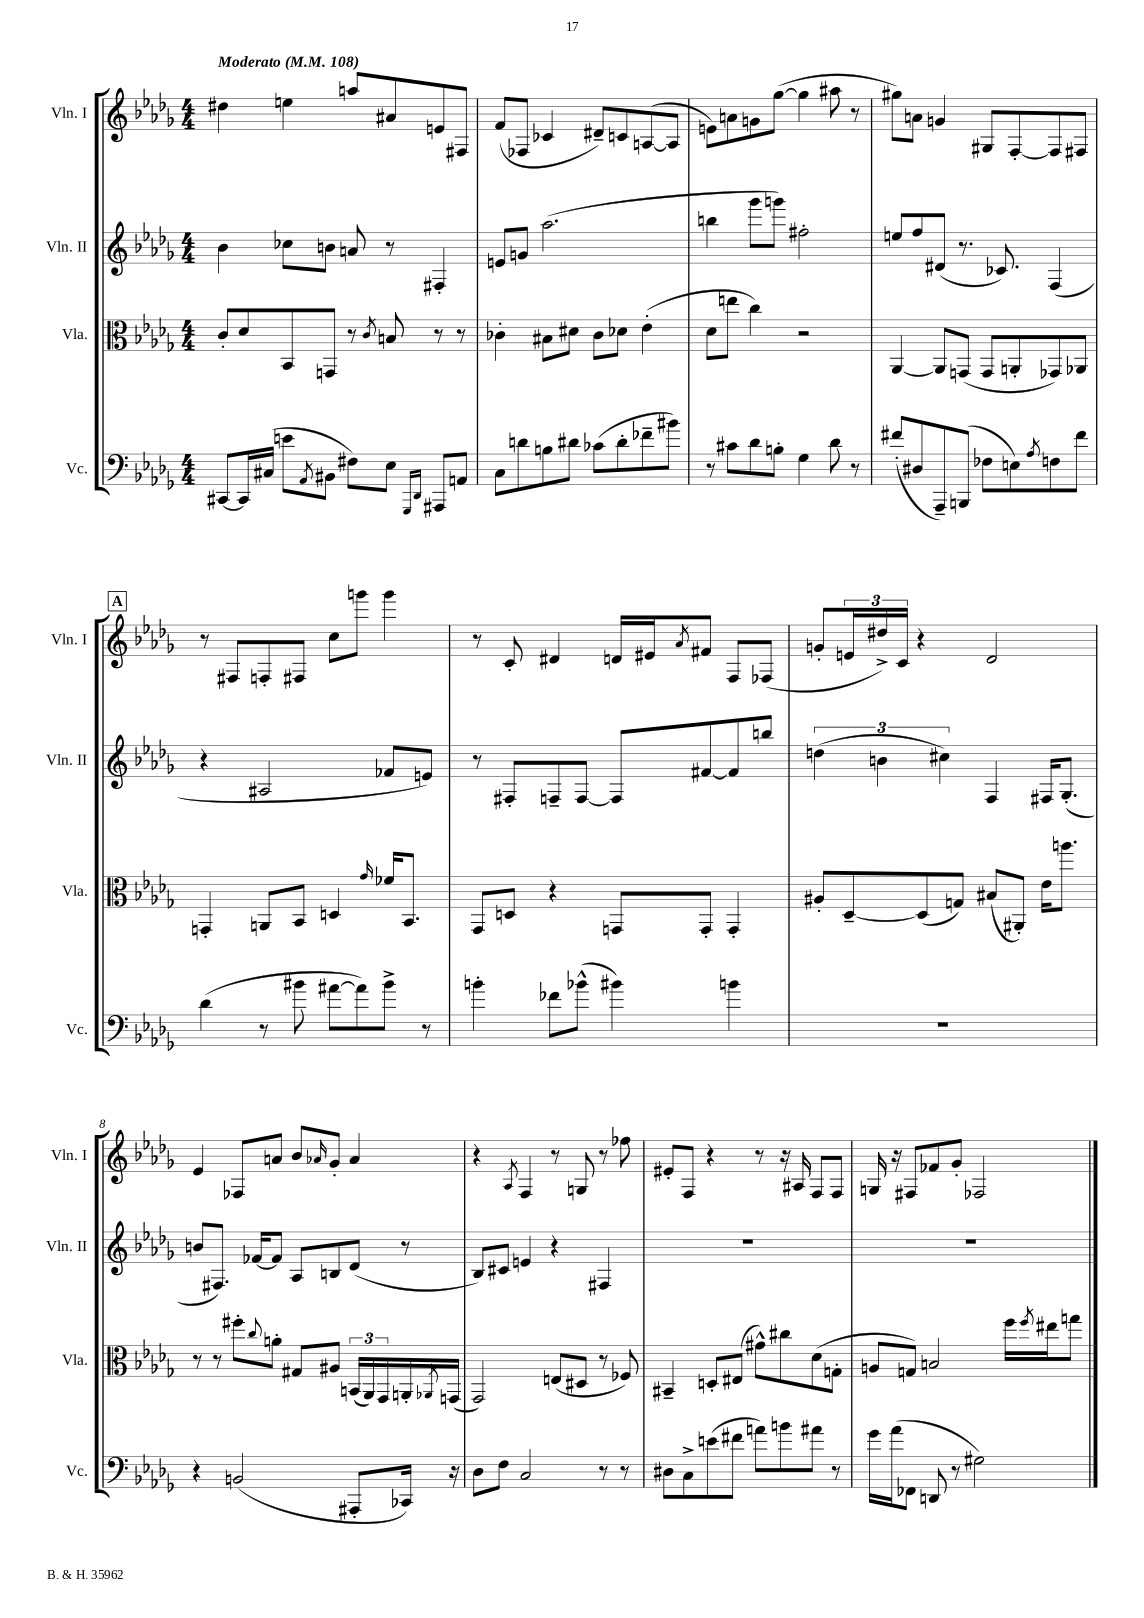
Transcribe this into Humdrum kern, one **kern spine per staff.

**kern	**kern	**kern	**kern
*part4	*part3	*part2	*part1
*staff4	*staff3	*staff2	*staff1
*I"Vc.	*I"Vla.	*I"Vln. II	*I"Vln. I
*I'Vc.	*I'Vla.	*I'Vln. II	*I'Vln. I
*clefF4	*clefC3	*clefG2	*clefG2
*k[b-e-a-d-g-]	*k[b-e-a-d-g-]	*k[b-e-a-d-g-]	*k[b-e-a-d-g-]
*M4/4	*M4/4	*M4/4	*M4/4
*MM108	*MM108	*MM108	*MM108
=1	=1	=1	=1
!	!	!	!LO:TX:a:B:t=Moderato
[8CC#X/L	8c'/L	4b-\	4dd#X\
16CC#/L]	8d-/	.	.
(16C#X/JJ	.	.	.
8en\L	8BB-/	8cc-X\L	4een\
8qAA-/	.	.	.
8BB#X\J	8GGn/J	8bn\J	.
8F#X\L)	8r	8an/	8aan/L
.	8qc/	.	.
8E-\J	8Bn/	8r	8a#X/
16qqGGG-/LL	.	.	.
16qqDD-/JJ	.	.	.
8AAA#X/L	8r	4F#X'/	8en/
8AAn/J	8r	.	8F#X/J
=2	=2	=2	=2
8C\L	4c-X'\	8en/L	(8f/L
8dn\	.	8gn/J	8F-X/J
8Bn\	8B#X\L	(2.aa-\	4c-X/
8d#X\J	8d#X\J	.	.
(8c-X\L	8c-\L	.	8d#X~/L)
8d#'\	8d-X\J	.	8cn/
8f-X~\	(4e-'\	.	([8An/
8b#X\J)	.	.	8A/J]
=3	=3	=3	=3
8r	8d-\L	4bbn\	8en\L)
8c#X\L	8een\J	.	8an\
8d-\	4cc\)	8ggg-\L	8gn\
8Bn'\J	.	8gggn\J)	([8gg-\J
4G-\	2r	2ff#X'\	4gg-\]
8d-\	.	.	8aa#X\
8r	.	.	8r
=4	=4	=4	=4
(8f#X'/L	[4AA-/	8een/L	8gg#X\L)
8D#X/	.	8ff/	8an\J
8AAA-~/)	8AA-/L]	(8d#X/J	4gn/
(8BBBn/J	(8GGn/J	8.r	.
8F-X\L	8GG/L	.	8G#X/L
.	.	8.c-X/)	.
8En\)	8AAn'/	.	[8F'/
8qA-/	.	.	.
8Fn\	8GG-X/)	(4F/	8F/]
8f#\J	8AA-X/J	.	8F#X/J
!!LO:LB:g=z
!!LO:REH:place=s1:t=A
=5	=5	=5	=5
(4d-\	4GGn'/	4r	8r
.	.	.	8F#X/L
8r	8AAn/L	2A#X/	8Fn'/
8b#X\	8BB-/J	.	8F#X/J
[8a#X\L	4Dn/	.	8cc\L
8a#\])	.	.	8gggn\J
.	16qqg-/	.	.
8b#^\J	16f-X/KL	8f-X/L	4ggg\
.	8.BB-/J	.	.
8r	.	8en/J)	.
=6	=6	=6	=6
4bn'\	8GG-/L	8r	8r
.	8Dn/J	8F#X'/L	8c'/
8f-X\L	4r	8Fn~/	4d#X/
(8b-X^^\J	.	[8F/J	.
4b#X\)	8GGn/L	8F/L]	16dn/LL
.	.	.	16e#X/J
.	.	.	8qa-/
.	8GG'/J	[8f#X/	8f#X/J
4bn\	4GG'/	8f#/]	8F/L
.	.	8bbn/J	(8F-X/J
=7	=7	=7	=7
1r	8A#X'/L	(6ddn\	8gn'/L
.	[8D-~/	.	24en/L
.	.	6bn\	24dd#X^/)
.	.	.	24c/JJ
.	(8D-/]	.	4r
.	.	6cc#X\)	.
.	8Gn/J)	.	.
.	(8B#X/L	4F/	2d-/
.	8AA#X'/J)	.	.
.	16e-\KL	16F#X/KL	.
.	8.aan\J	(8.G-'/J	.
!!LO:LB:g=z
=8	=8	=8	=8
4r	8r	8bn/L	4e-/
.	8r	8.F#X/J)	.
(2BBn/	8ff#X'\L	.	8F-X/L
.	.	[16f-X/KL	.
.	8qqcc/	.	.
.	8an'\J	8f-/J]	8an/J
.	8G#X/L	8A-/L	8b-/L
.	.	.	16qqa-X/
.	8A#X/J	8Bn/	8g-'/J
8AAA#X'/L	(24BBn/LL	(8d-/J	4a-/
.	24AA-/)	.	.
.	24GG-/	.	.
16CC-X/Jk)	16AAn'/	8r	.
.	8qAA-X/	.	.
16r	(16GGn/JJ	.	.
=9	=9	=9	=9
8D-\L	2GG-/)	8B-/L)	4r
8F\J	.	8c#X/J	.
.	.	.	8qA-/
2C/	.	4en/	4F/
.	(8En/L	4r	8r
.	8D#X/J	.	8Gn/
8r	8r	4F#X/	8r
8r	8F-X/)	.	8ff-X\
=10	=10	=10	=10
8D#X\L	4BB#X~/	1r	8e#X'/L
8C^\	.	.	8F/J
(8en\	8Dn'/L	.	4r
8f#X\J	(8E#X/J	.	.
8an\L)	8g#X^^\L)	.	8r
8bn\	8cc#X\	.	16r
.	.	.	16A#X/
8a#X\J	(8d-\	.	8F/L
8r	8Gn'\J	.	8F/J
=11	=11	=11	=11
16g-\LL	8An/L	1r	16Gn/
(16a-\J	.	.	16r
8FF-X\J	8Gn/J)	.	8F#X/L
8DDn/	2Bn/	.	8f-X/
8r	.	.	8g-'/J
2G#X\)	.	.	2F-X/
.	16ff\LL	.	.
.	8qff/	.	.
.	16ee#X\J	.	.
.	8ggn\J	.	.
==	==	==	==
*-	*-	*-	*-
